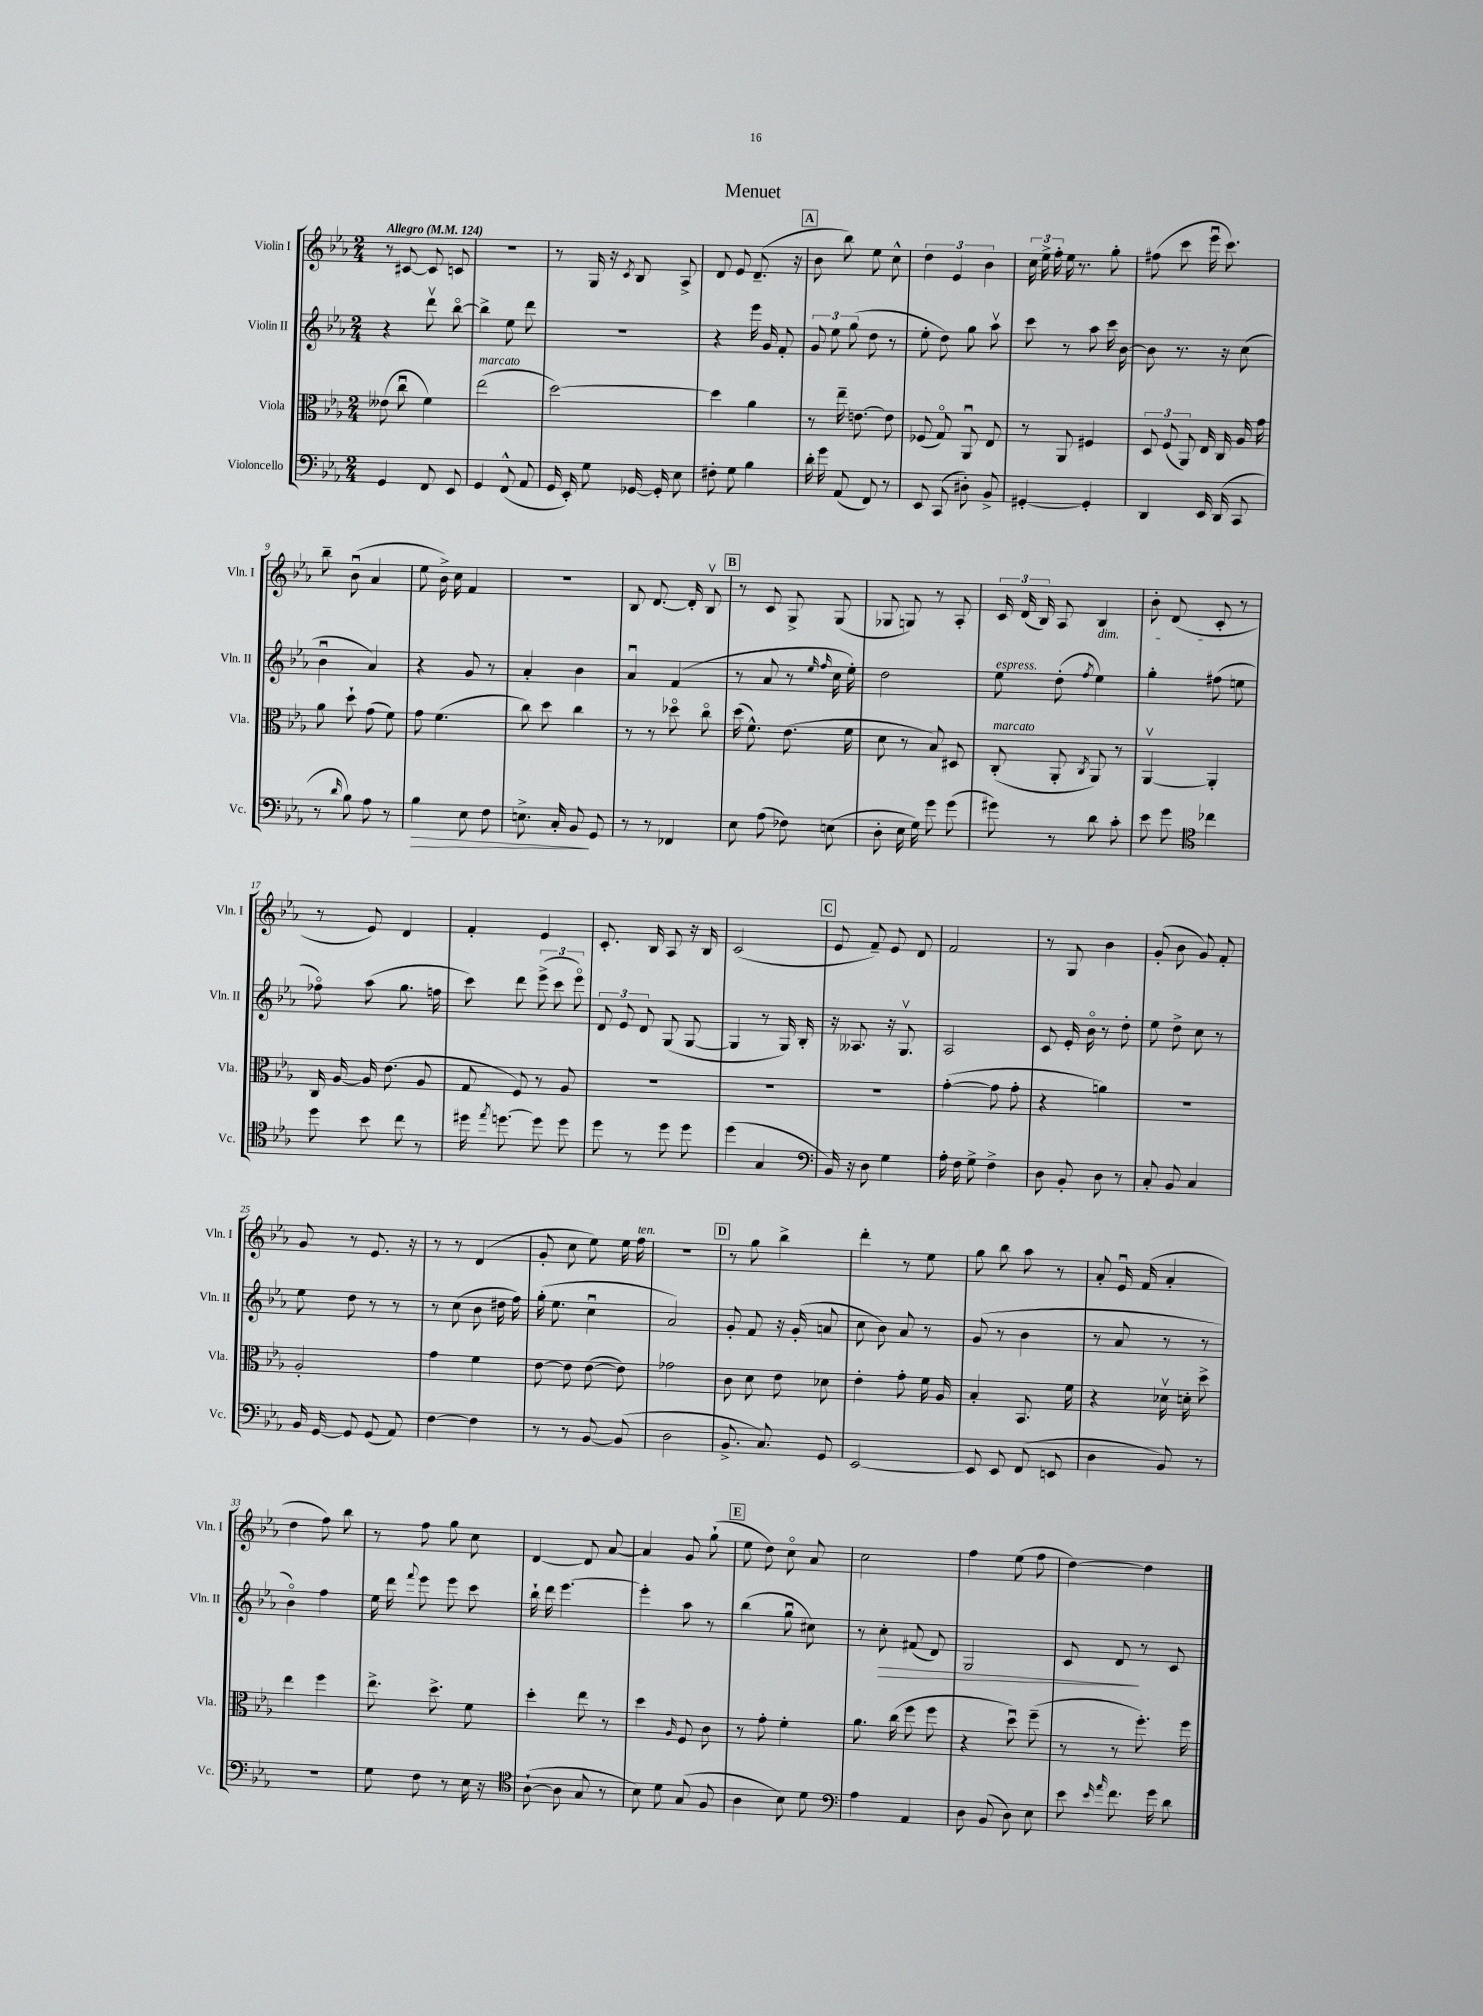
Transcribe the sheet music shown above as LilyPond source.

\header { title = "Menuet" }
<<
\new StaffGroup <<
\new Staff = "s0" \with { instrumentName = "Violin I" shortInstrumentName = "Vln. I" } {
    \clef treble \key ees \major \numericTimeSignature \time 2/4 \tempo "Allegro" 4 = 124
    \autoBeamOff r8 cis'8~ cis'8 c'8 |
    r2 |
    r8 g16 r16 \acciaccatura { c'8 } bes8 aes8-> |
    d'8 ees'8 d'8.--( r16 |
    \mark \markup { \box "A" } bes'8 bes''8) ees''8 c''8-^ |
    \tuplet 3/2 { d''4 ees'4 bes'4 } |
    \tuplet 3/2 { c''16 ees''16-> f''16-. } ees''16 r8. g''8-. |
    fis''8( c'''8 ees'''16\downbow c'''8.) |
    bes''8-- bes'8\downbow( aes'4 |
    ees''8 bes'16->) c''16 f'4 |
    R2 |
    bes8 d'8.~ d'16-. bes8\upbow |
    \mark \markup { \box "B" } r8 c'8 g8-> g8( |
    ges8 g8) r8 aes8-. |
    \tuplet 3/2 { c'16 d'16( bes16) } aes8 bes4\dim |
    bes'8-. d'8( c'8-.\! r8 |
    r8 ees'8) d'4 |
    f'4-. ees'4 |
    c'8.-. bes16 aes8 r16 bes16 |
    c'2( |
    \mark \markup { \box "C" } ees'8 f'8--) ees'8 d'8 |
    f'2 |
    r8 g8 bes'4 |
    g'8-.( bes'8 g'8) f'8-. |
    g'8 r8 ees'8. r16 |
    r8 r8 d'4( |
    g'8-. c''8 ees''8) ees''16 f''16^\markup { \italic "ten." } |
    r2 |
    \mark \markup { \box "D" } r8 g''8 bes''4-> |
    d'''4-. r8 ees''8 |
    g''8 bes''8 aes''8 r8 |
    aes'8-. ees'16\downbow f'16( aes'4-. |
    d''4 f''8) bes''8 |
    r8 f''8 g''8 c''8 |
    d'4~ d'8 aes'8~ |
    aes'4 g'8 g''8-!( |
    \mark \markup { \box "E" } ees''8 d''8) c''8\flageolet aes'8 |
    c''2 |
    f''4 ees''8( f''8 |
    d''4~) d''4 \bar "|." |
}
\new Staff = "s1" \with { instrumentName = "Violin II" shortInstrumentName = "Vln. II" } {
    \clef treble \key ees \major \numericTimeSignature \time 2/4
    \autoBeamOff r4 d'''8\upbow bes''8~\flageolet |
    bes''4-> ees''8 d'''8 |
    r2 |
    r4 ees'''16 g'16 f'8-. |
    \mark \markup { \box "A" } \tuplet 3/2 { g'8 ees''8 g''8( } d''8 r8 |
    ees''8-. d''8) g''8 aes''8\upbow |
    c'''8 r8 aes''8 c'''16 bes'16~ |
    bes'8 r8. r16 c''8( |
    bes'4\downbow aes'4) |
    r4 g'8 r8 |
    aes'4-. bes'4 |
    aes'4\downbow f'4( |
    \mark \markup { \box "B" } r8 aes'8 r8 \grace { ees''16 f''16 } c''16 ees''16-.) |
    d''2 |
    ees''8^\markup { \italic "espress." } d''8-.( \acciaccatura { f''8 } ees''4) |
    g''4-. fis''8( e''8 |
    fes''8\flageolet) aes''8( g''8. f''16 |
    c'''8) d'''8 \tuplet 3/2 { ees'''8->( c'''8 ees'''8\flageolet) } |
    \tuplet 3/2 { d'8 ees'8 d'8 } g8( g8~ |
    g4 r8 g16) bes16-. |
    \mark \markup { \box "C" } r16 aeses8. r16 g8.\upbow |
    aes2 |
    c'8 ees'16-. bes'16\flageolet r8 d''8-. |
    ees''8 d''8-> c''8 r8 |
    ees''8 d''8 r8 r8 |
    r8 c''8( bes'8 dis''16 f''16) |
    g''16-.( ees''8. c''4\downbow |
    aes'2) |
    \mark \markup { \box "D" } g'8-. f'8 r16 g'16-.( a'8 |
    c''8 bes'8) aes'8 r8 |
    g'8( r8 bes'4 |
    r8 aes'8 r8 r8 |
    bes'4\flageolet) f''4 |
    ees''16 d'''16 \appoggiatura { f'''8 } ees'''8 ees'''8 c'''8 |
    bes''16-! d'''16 ees'''4.~ |
    ees'''4-. aes''8 r8 |
    \mark \markup { \box "E" } bes''4( g''8\downbow cis''8) |
    r8 c''8-.\> fis'8( d'8) |
    g2 |
    c'8 d'8\! r8 c'8 \bar "|." |
}
\new Staff = "s2" \with { instrumentName = "Viola" shortInstrumentName = "Vla." } {
    \clef alto \key ees \major \numericTimeSignature \time 2/4
    \autoBeamOff eeses'8( c''8\downbow f'4) |
    ees''2^\markup { \italic "marcato" }( |
    d''2~) |
    d''4 aes'4 |
    \mark \markup { \box "A" } r8 ees''16-- e'8.~ e'8 |
    fes8( g8\flageolet) aes,8\downbow ees8 |
    r8 aes,8 fis4 |
    \tuplet 3/2 { d8 f8( aes,8) } ees16 c16 aes16 g'16 |
    aes'8 d''8-! g'8( f'8) |
    g'8 f'4.( |
    c''8) d''8 c''4 |
    r8 r8 des''8\flageolet c''8\flageolet |
    \mark \markup { \box "B" } d''16( f'8.-^) ees'8.( f'16 |
    d'8 r8 bes8) dis8 |
    c8-.^\markup { \italic "marcato" }( aes,8-. \acciaccatura { c8 } aes,8) r8 |
    aes,4~\upbow aes,4-. |
    c16 aes16~ aes16 ees'8.( aes8 |
    g8 f8) r8 aes8 |
    R2 |
    R2 |
    \mark \markup { \box "C" } R2 |
    g'4~-.( g'8 g'8-. |
    r4 a'4) |
    R2 |
    aes2-. |
    g'4 f'4 |
    ees'8~ ees'8 ees'8~( ees'8) |
    ges'2 |
    \mark \markup { \box "D" } c'8 d'8 ees'8 des'8 |
    ees'4-. g'8-. f'16 aes16 |
    bes4-. bes,8. f'16 |
    r4 des'16\upbow d'16-. d''8-> |
    ees''4 f''4 |
    ees''8.-> d''8.-> f'8 |
    d''4-. ees''8 r8 |
    d''4 \grace { aes16 } f8 c'8 |
    \mark \markup { \box "E" } r8 g'8-. f'4-. |
    aes'8. c''16( f''8 f''8 |
    r4 d''8\downbow) f''8--( |
    r8 r8 f''8.-.) f''16 \bar "|." |
}
\new Staff = "s3" \with { instrumentName = "Violoncello" shortInstrumentName = "Vc." } {
    \clef bass \key ees \major \numericTimeSignature \time 2/4
    \autoBeamOff g,4 f,8 ees,8 |
    g,4 f,8-^( aes,8 |
    g,16 ees,16-.) g8 ges,16~ ges,16-. ees8 |
    fis8-. g8 bes4 |
    \mark \markup { \box "A" } d'16-. g'16 aes,8( f,8) r8 |
    ees,8 c,8( dis8-.) bes,8-> |
    gis,4~-. gis,4-. |
    d,4 ees,16 d,16( c,8 |
    r8 \grace { d'16 } bes8) aes8 r8 |
    bes4\> ees8 f8 |
    e8.-> c16-. bes,8\! g,8 |
    r8 r8 fes,4 |
    \mark \markup { \box "B" } ees8 aes8( fes8) e8( |
    d8-. ees16 g16) g'8 g'8( |
    gis'8) r8 d'8 c'8-. |
    ees'8 g'8 \clef tenor ces''4 |
    d''8 bes'8 c''8 r8 |
    dis''16 \acciaccatura { ees''8 } d''8.~ d''8 d''8 |
    d''8 r8 d''8 d''8 |
    d''4( g4 |
    \mark \markup { \box "C" } \clef bass bes,16) r16 d8 g4 |
    aes16-. f16 g8-> f4-> |
    d8 bes,8-. d8 r8 |
    c8-. bes,8 c4 |
    bes,16 g,16~ g,8 g,8( aes,8) |
    f4~ f4 |
    r8 r8 bes,8~ bes,8( |
    d2 |
    \mark \markup { \box "D" } bes,8.-> c8.) g,8 |
    ees,2~ |
    ees,8 ees,8 f,8( e,8 |
    d4 bes,8) r8 |
    r2 |
    g8 f8 r8 ees16 r16 |
    \clef tenor aes8~-!( aes8 g8 r8 |
    bes8) d'8 g8( f8 |
    \mark \markup { \box "E" } aes4 bes8) d'8 |
    \clef bass aes4 aes,4 |
    d8 bes,8( d8) ees8 |
    ees'8 \grace { ees'16 aes'16 } f'8. g'16 d'8 \bar "|." |
}
>>
>>
